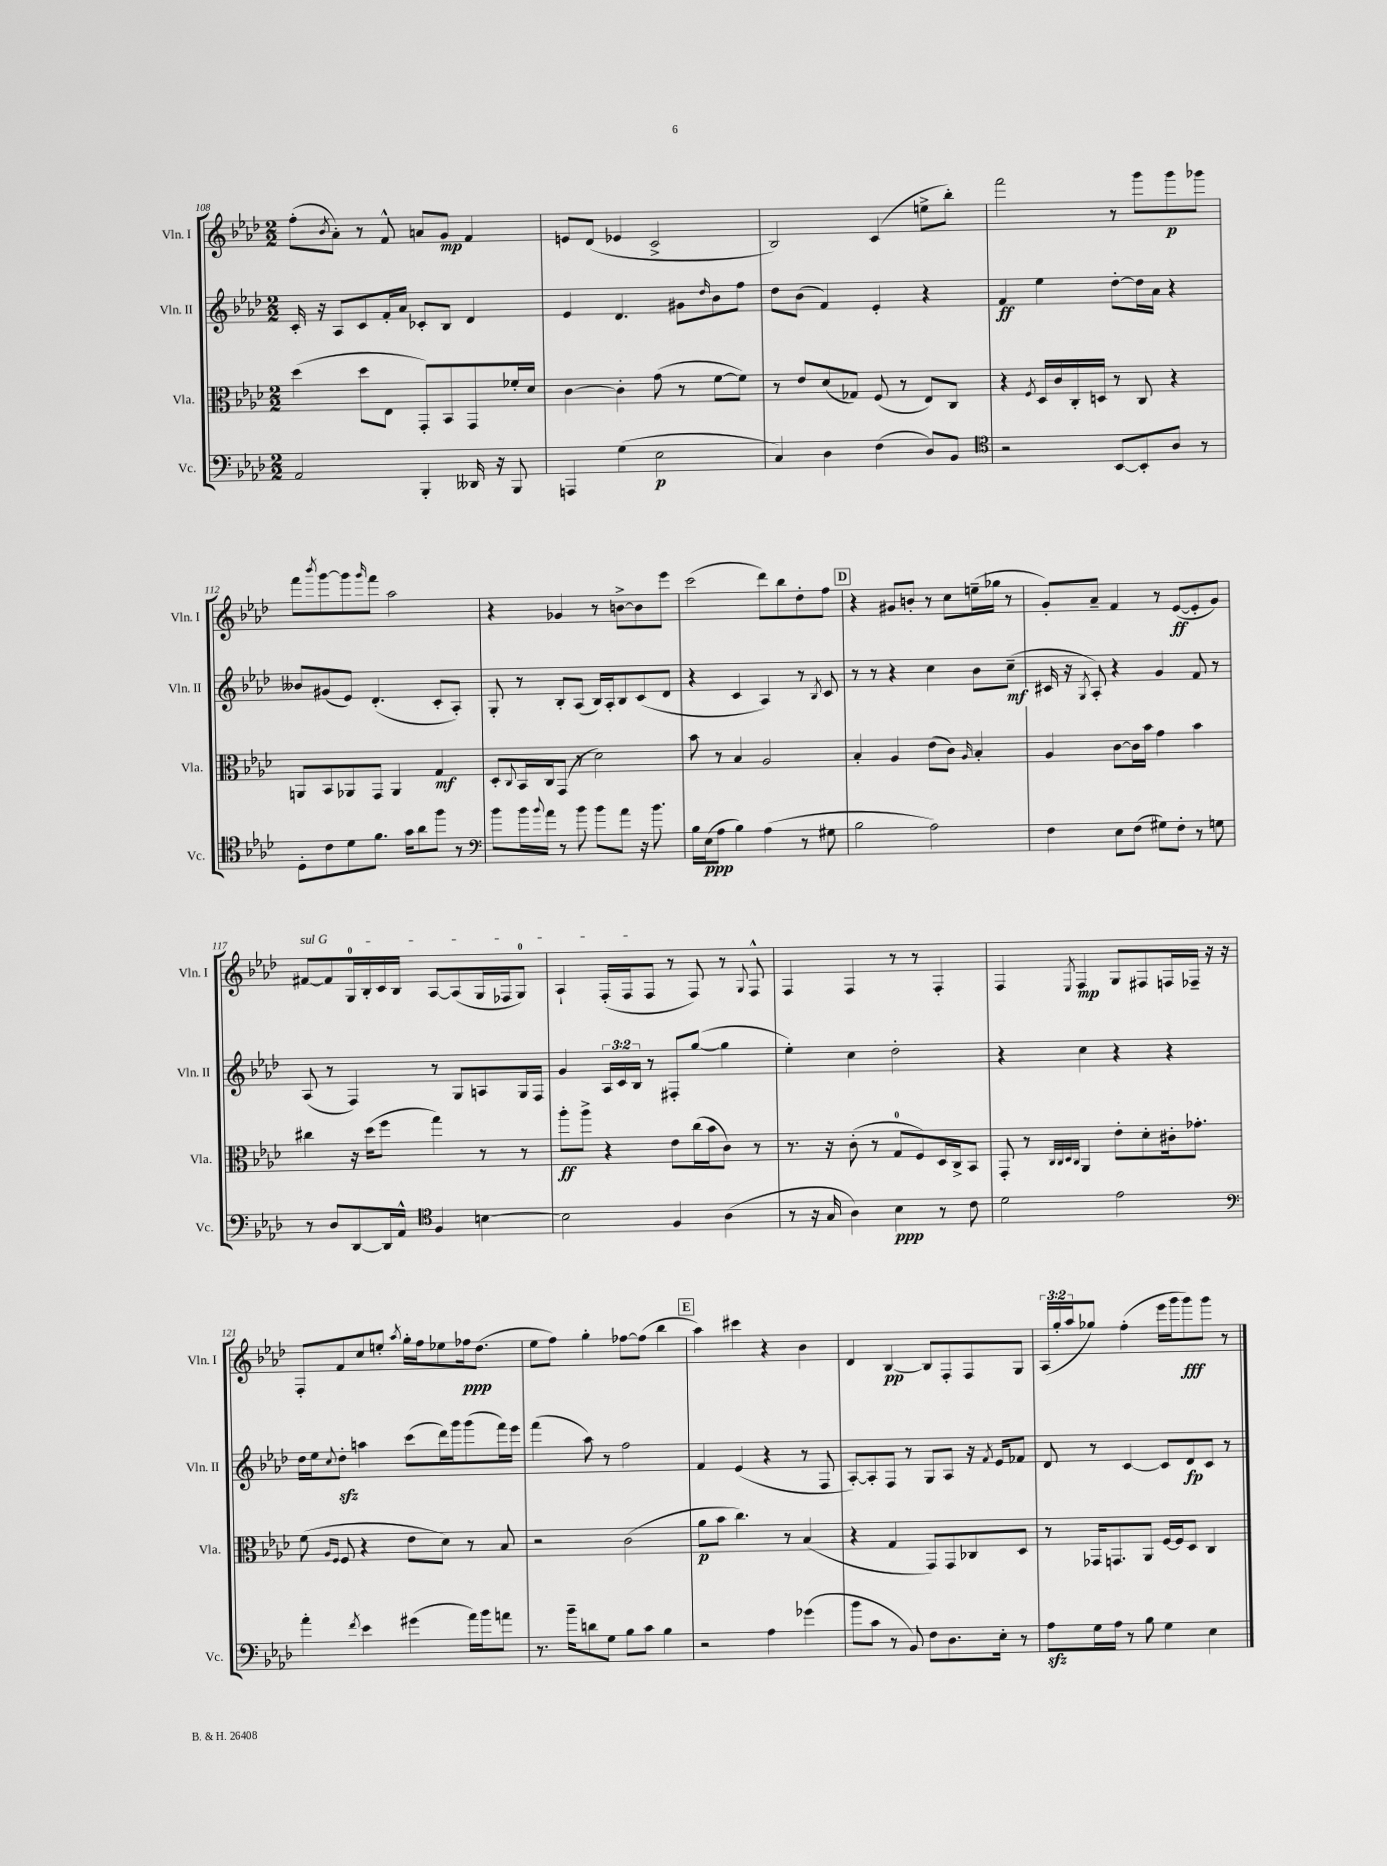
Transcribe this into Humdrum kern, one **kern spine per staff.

**kern	**kern	**kern	**kern
*staff4	*staff3	*staff2	*staff1
*clefF4	*clefC3	*clefG2	*clefG2
*k[b-e-a-d-]	*k[b-e-a-d-]	*k[b-e-a-d-]	*k[b-e-a-d-]
*M2/2	*M2/2	*M2/2	*M2/2
2AA-	(4dd-	16c'	(8ff'
.	.	16r	.
.	.	.	8qb-
.	.	8A-	8a-')
.	8dd-	8c	8r
.	8E-	16f'	8f^^
.	.	16a-	.
4BBB-'	8GG')	8c-'	8a
.	8BB-	8B-	8g
16DD--	8GG	4d-	4f
16r	.	.	.
8BBB-	16f-'	.	.
.	16d-	.	.
=	=	=	=
4AAA	[4c	4e-	8e
.	.	.	(8d-
(4G	4c']	4.d-	4e-
2E-	(8g	.	2c^
.	8r	8g#	.
.	.	16qqdd-	.
.	[8f	8b-	.
.	8f])	8ff	.
=	=	=	=
4C)	8r	8dd-	2B-)
.	8e-	(8b-	.
4D-	(8d-	4f)	.
.	8G-)	.	.
(4F	(8F	4e-'	(4c
.	8r	.	.
8D-)	8E-)	4r	8ee^
8BB-	8C	.	8bb-')
=	=	=	=
*clefC4	*	*	*
2r	4r	4f	2fff
.	8qF	.	.
.	16D-	4ee-	.
.	16c	.	.
.	16C'	.	.
.	16D	.	.
[8BB-	8r	[8dd-'	8r
8BB-']	8C	16dd-]	8ggg
.	.	16a-	.
8A-	4r	4r	8ggg
8r	.	.	8ggg-
=	=	=	=
8D-'	8AA	8b--	8fff
.	.	.	8qbbb-
8c	8BB-	(8g#	[8ggg
8d-	8AA-	8e-)	8ggg]
.	.	.	16qqggg
8.f	8GG	(4.d-'	8fff
.	4AA-	.	2aa-
16g	.	.	.
8a-	.	.	.
8ff	4G	8c'	.
8r	.	8A-')	.
=	=	=	=
*clefF4	*	*	*
8b-	8D-'	8G'	4r
.	8qqC	.	.
16b-	16BB-	8r	.
8qqb-	.	.	.
16a-	16C	.	.
8r	(8GG	8B-'	4g-
8b-	8r	(8A-	.
8b-	2d-)	16B-)	8r
.	.	16A-'	.
8a-	.	8B-	[8b^
16r	.	(8c	8b]
8.b-	.	.	.
.	.	8d-	8eee-
=	=	=	=
16B-	8b-	4r	(2ccc
(16E-	.	.	.
8A-	8r	.	.
4B-)	4B-	4c	.
(4A-	2A-	4A-)	8ddd-)
.	.	.	8bb-
8r	.	8r	8dd-'
.	.	8qB-	.
8G#	.	8c	8ff
=	=	=	=
2B-	4B-'	8r	4r
.	.	8r	.
.	4A-	4r	8g#
.	.	.	8b'
2A-)	(8e-	4cc	8r
.	8c)	.	8cc
.	16qqA-	.	.
.	4B-'	8b-	(16ee~
.	.	.	16gg-
.	.	(8cc~	8r
=	=	=	=
4F	4A-	16c#	8g')
.	.	16r	.
.	.	8qG	.
.	.	8A-')	8a-~
8E-	[8c	4r	4f
(8F	16c]	.	.
.	16b-	.	.
8G#)	4g	4g	8r
8F'	.	.	([8e-
8r	4b-	8f	8e-']
8G	.	8r	8g)
=	=	=	=
8r	4cc#	(8A-	[8f#
8D-	.	8r	8f#]
[8DD-	16r	4F)	16G
.	(16dd-	.	16B-'
16DD-]	8ff	.	16c
16AA-^^	.	.	16B-
*clefC4	*	*	*
4F	4gg)	8r	[8A-
.	.	8G	(8A-]
[4B	8r	8A	16G
.	.	.	16F-
.	8r	16G	8G)
.	.	16F	.
=	=	=	=
2B]	8aa-'	4g	4A-`
.	8aa-^	.	.
.	4r	24A-	(16F'
.	.	24c	.
.	.	.	16F
.	.	24B-	.
.	.	8r	8F
4F	8e-	8F#'	8r
.	(16cc	([8gg	8F)
.	16b-	.	.
(4A-	8c)	4gg]	8r
.	.	.	8qqG
.	8r	.	8F^^
=	=	=	=
8r	8.r	4ee-')	4F
16r	.	.	.
16G	16r	.	.
4A-)	(8c'	4cc	4F
.	8r	.	.
4B-	8G	2dd-'	8r
.	8F)	.	8r
8r	16D-	.	4F'
.	16C^	.	.
8c	8BB-	.	.
=	=	=	=
2d-	8GG'	4r	4F
.	8r	.	.
.	32qqC	.	.
.	32qqC	.	.
.	32qqD-	.	.
.	32qqC	.	8qE-
.	4AA-	4cc	4F
2e-	8e-'	4r	8G
.	8d-'	.	8F#
.	16c#'	4r	16F
.	8.g-'	.	16F-~
.	.	.	16r
.	.	.	16r
=	=	=	=
*clefF4	*	*	*
4a-'	(8f	16dd-	8F'
.	.	16ee-	.
.	16qqA-	.	.
.	16qqF	8qqcc	.
.	8F	8dd-'	8f
8qf	.	.	.
4e-	4r	4aa	8cc
.	.	.	8ee'
.	.	.	8qaa-
(4g#	8e-	(8ccc	16gg'
.	.	.	16ff
.	8d-)	16ddd-)	8ee-
.	.	16ggg	.
16a-)	8r	(8ggg	16ff-
16b-	.	.	(8.dd-
8a	8B-	16fff)	.
.	.	16eee-	.
=	=	=	=
8.r	2r	(4fff	8ee-
.	.	.	8ff)
16b-~	.	.	.
8d	.	8aa-)	4gg'
8G	.	8r	.
8B-	(2c	2ff	[8ff-
8c	.	.	(8ff-]
4B-	.	.	4bb-
=	=	=	=
2r	8a-	4f	4aa-)
.	8b-	.	.
.	4.cc)	(4e-	4ccc#
4A-	.	4r	4r
.	8r	.	.
(4g-	(4B-	8r	4b-
.	.	8F	.
=	=	=	=
8b-	4r	[8A-')	4d-
8c	.	8A-']	.
8r	4G	8F	[4B-
8BB-)	.	8r	.
8F	8GG)	8G	8B-]
8.D-	8GG	8A-	8F'
.	8C-	16r	8F
.	.	8qf	.
16E-'	.	16e-	.
8r	8D-	8f-	8G
=	=	=	=
8A-	8r	8d-	(24A-
.	.	.	24gg'
.	.	.	24aa-
16G	16GG-	8r	8gg-)
16A-	8.GG	.	.
8r	.	[4c	(4ff'
8B-	8AA-	.	.
4G	[16F	8c]	16eee-
.	16F]	.	16ggg
.	8D-	8d-	8ggg)
4E-	4C	8c	8ggg
.	.	8r	8r
==	==	==	==
*-	*-	*-	*-
